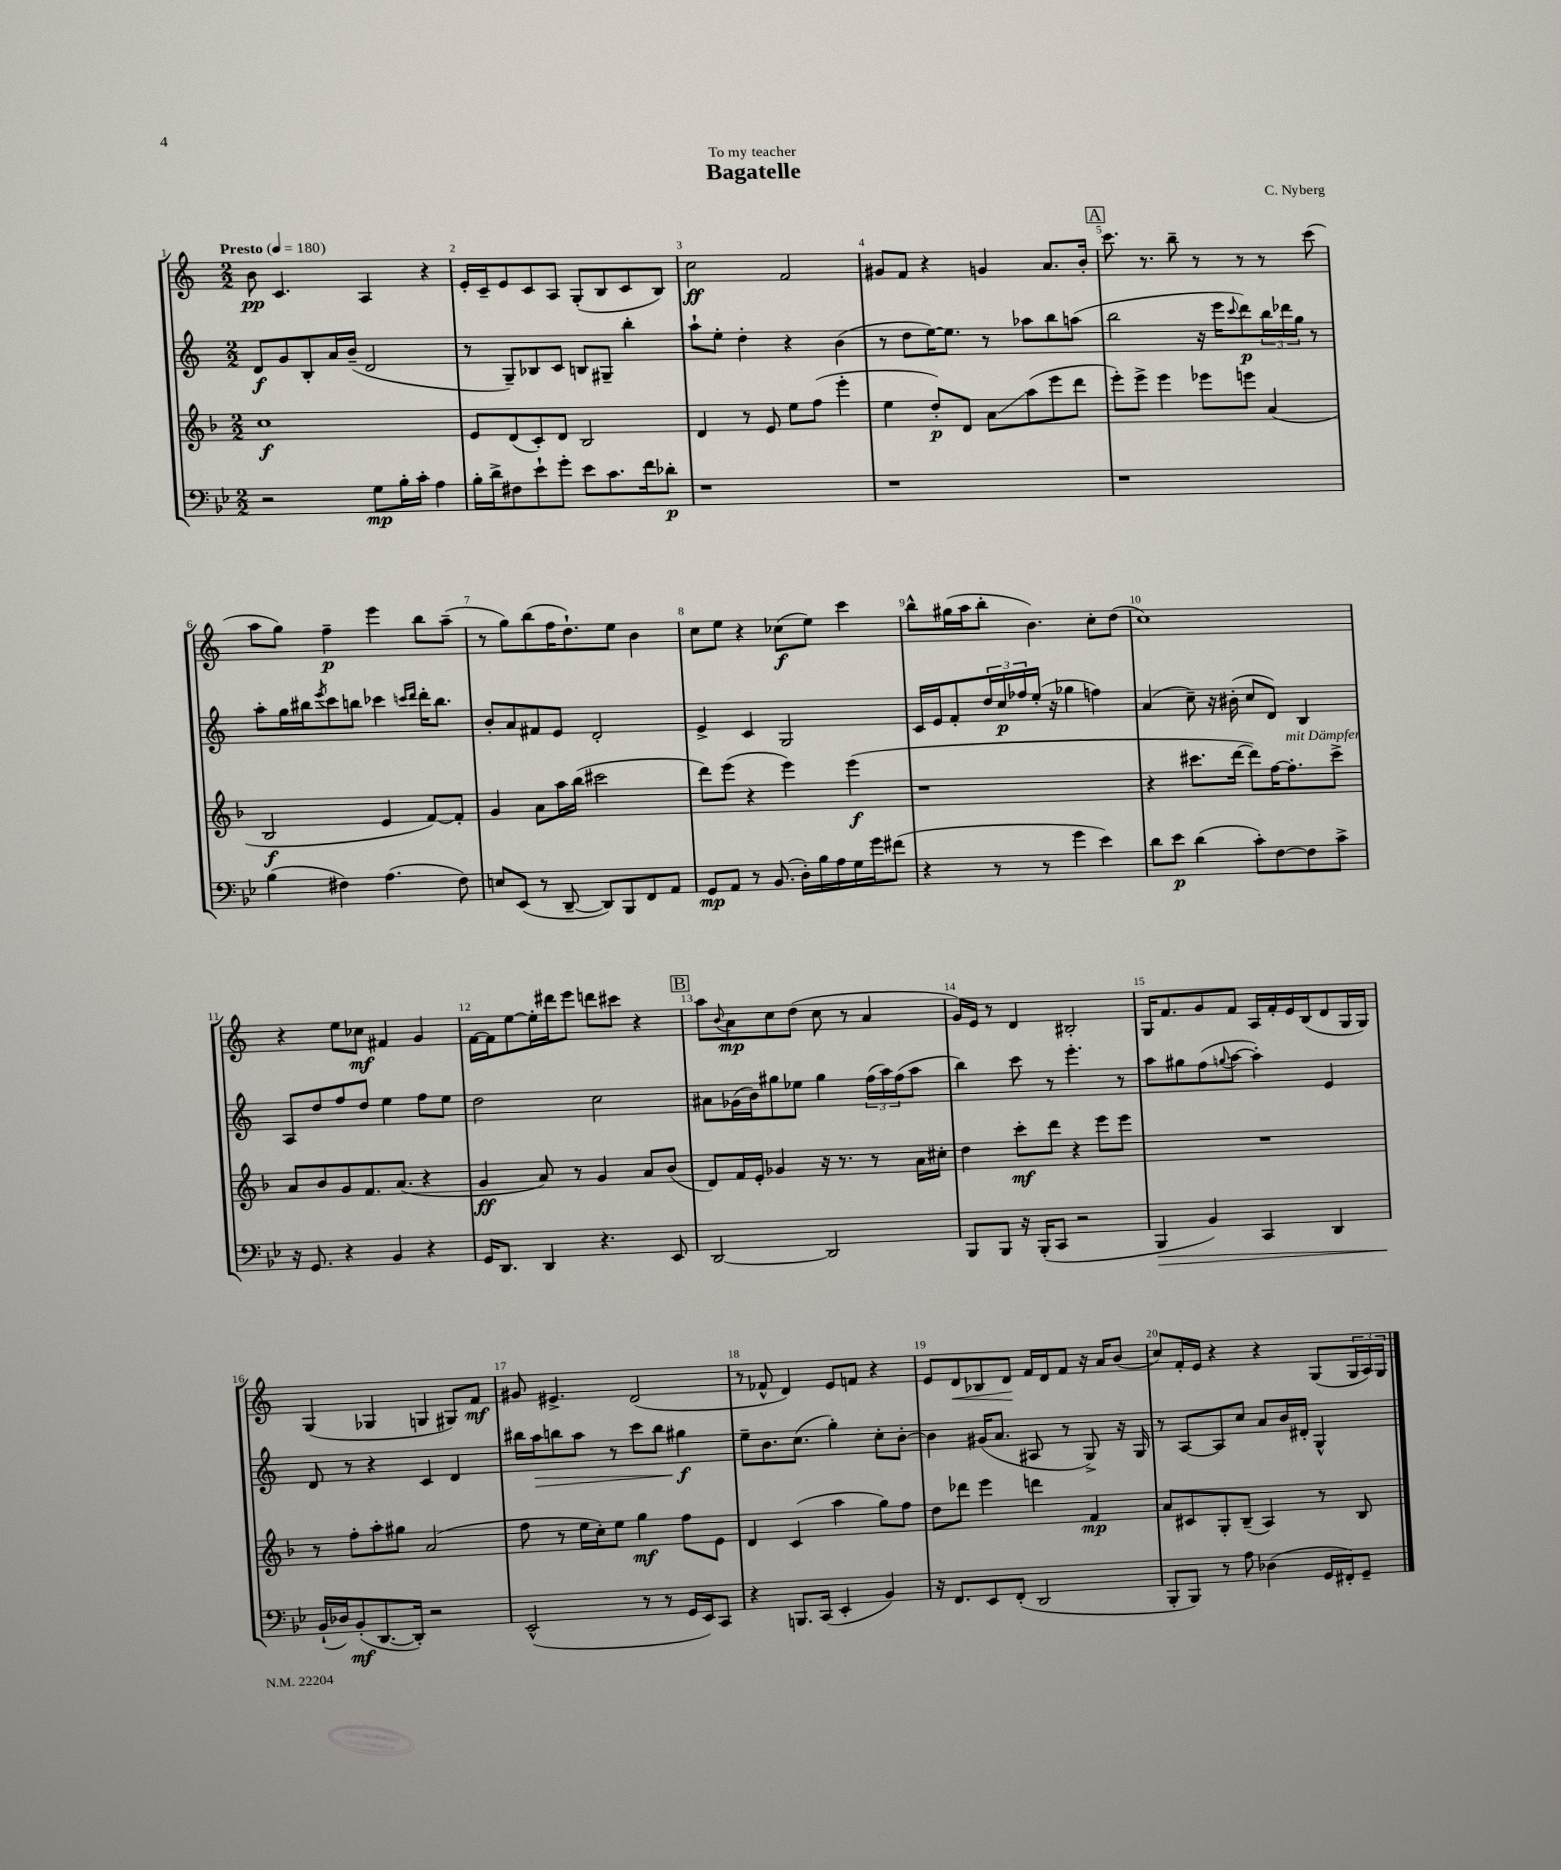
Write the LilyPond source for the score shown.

\header { title = "Bagatelle" composer = "C. Nyberg" dedication = "To my teacher" }
<<
\new StaffGroup <<
\new Staff = "s0" {
    \clef treble \key c \major \numericTimeSignature \time 2/2 \tempo "Presto" 4 = 180
    b'8\pp c'4. a4 r4 |
    e'16-. c'16-- e'8 c'8 a8 g8-.( b8 c'8 b8) |
    c''2\ff f'2 |
    gis'8 f'8 r4 g'4 a'8. b'16-. |
    \mark \markup { \box "A" } c'''8. r8. b''8-- r8 r8 r8 c'''8( |
    a''8 g''8) f''4--\p e'''4 b''8 a''8--( |
    r8 g''8) b''8( f''16 d''8.-!) e''8 b'4 |
    c''8 e''8 r4 ces''8\f( e''8) c'''4 |
    b''8-^ gis''16( a''16 b''8-. b'4.) c''8-. d''8( |
    c''1) |
    r4 e''8 ces''8\mf fis'4 g'4 |
    f'16~ f'16 e''8~ e''16-. dis'''16 e'''8 d'''8 cis'''8 r4 |
    \mark \markup { \box "B" } a''8 \appoggiatura { b'8 } a'8\mp c''8 d''8( c''8 r8 a'4 |
    g'16) e'16 r8 d'4 bis2-. |
    g16 f'8. g'8 f'8 a16 f'16-. e'16 b16( d'8 g16 g16) |
    g4( ges4 g4 gis8) f'8\mf |
    gis'8 eis'4.-> d'2( |
    r8 fes'8-^ d'4) e'8 f'8 r4 |
    e'8 d'8\< bes8 d'8\! f'16 d'16 f'8 r16 a'16 b'8( |
    c''8) f'16-. e'16 r4 r4 g8( \tuplet 3/2 { g16 a16) g16 } \bar "|." |
}
\new Staff = "s1" {
    \clef treble \key c \major \numericTimeSignature \time 2/2
    d'8\f g'8 b8-. a'16 b'16--( d'2 |
    r8 g8--) bes8 c'8 b8 gis8-- b''4-. |
    a''8-! e''8-. d''4-. r4 b'4( |
    r8 d''8 e''16~) e''8. r8 aes''8 b''8 a''8( |
    \mark \markup { \box "A" } b''2 r16 e'''16 \appoggiatura { c'''8 } d'''8\p) \tuplet 3/2 { b''16 des'''16 g''16 } r8 |
    a''8-. g''16 bis''16 \acciaccatura { e'''8 } c'''8 b''8 ces'''4 \grace { c'''16 d'''16 } d'''16-. b''8. |
    b'8-. a'8 fis'8 e'8 d'2-. |
    e'4-> c'4 g2 |
    c'16 e'16 f'8-. \tuplet 3/2 { d''16 c''16\p fes''16 } e''16-.( r16 ges''4 f''4) |
    a'4( c''8--) r16 bis'16-.( c''8 d'8) b4 |
    a8 d''8 f''8 d''8 e''4 f''8 e''8 |
    d''2 c''2 |
    \mark \markup { \box "B" } ais'8 ges'16( b'16) gis''8 ees''8 gis''4 \tuplet 3/2 { f''16( a''16) f''16( } a''8 |
    b''4) c'''8 r8 e'''4.-. r8 |
    a''8 gis''8 f''8( \appoggiatura { g''8 } a''8~ a''4-.) e'4 |
    d'8 r8 r4 c'4 d'4 |
    bis''16 a''16\> b''8 a''8 r8 c'''8 b''8 gis''4\f\! |
    e''8-- b'8. c''8.( g''4-.) c''8-. b'8~-. |
    b'4 gis'16( a'8. ais8 r8 g8->) r16 g16 |
    r8 a8~ a8 c''8 a'8 b'16 dis'16-. g4-^ \bar "|." |
}
\new Staff = "s2" {
    \clef treble \key f \major \numericTimeSignature \time 2/2
    c''1\f |
    e'8 d'8( c'8-.) d'8 bes2 |
    d'4 r8 e'8 e''8 f''8( e'''4-. |
    e''4 d''8-.\p) d'8 a'8\glissando a''8( e'''8 d'''8 |
    \mark \markup { \box "A" } e'''8-.) e'''8-> e'''4 ees'''8 e'''8 a'4( |
    bes2\f e'4 f'8~) f'8-. |
    g'4 a'8 a''16 bes''16( cis'''2 |
    d'''8) e'''8( r4 e'''4) e'''4\f( |
    r1 |
    r4 cis'''8. d'''16~ d'''8) f''16~ f''8.-.^\markup { \italic "mit Dämpfer" } cis'''8-> |
    a'8 bes'8 g'8 f'8. a'8.( r4 |
    g'4\ff a'8) r8 g'4 a'8 bes'8( |
    \mark \markup { \box "B" } d'8) f'16 e'16-. ges'4 r16 r8. r8 a'16 cis''16-. |
    d''4 c'''8-.\mf d'''8 r4 e'''8 e'''8 |
    R1 |
    r8 f''8-. a''8-. gis''8 a'2( |
    f''8 r8 e''16 c''16-.) e''8 g''4\mf f''8 e'8 |
    d'4 c'4( a''4 g''8) f''8 |
    d''8 des'''8 e'''4 d'''4 f'4\mp |
    a'8 cis'8 g8-. bes8--( a4) r8 bes8 \bar "|." |
}
\new Staff = "s3" {
    \clef bass \key bes \major \numericTimeSignature \time 2/2
    r2 g8\mp bes16-. c'16-. a4 |
    bes16-. d'16-> fis8 ees'8-! g'8-. ees'8 c'8. f'16 des'8-.\p |
    r1 |
    r1 |
    \mark \markup { \box "A" } r1 |
    bes4( fis4) a4.( fis8) |
    e8 ees,8( r8 d,8~-- d,8) bes,,8 f,8 a,8 |
    g,8\mp a,8 r8 bes,8.( d16-.) bes16 a16 g16 g'16 fis'8( |
    r4 r8 r8 g'4 ees'4) |
    d'8 ees'8\p d'4( c'8-.) f8~ f8 c'8-> |
    r16 g,8. r4 bes,4 r4 |
    g,16 d,8. d,4 r4. ees,8 |
    \mark \markup { \box "B" } d,2~ d,2 |
    bes,,8 bes,,8 r16 bes,,16-.( c,8 r2 |
    bes,,4\> bes,4) c,4 d,4 |
    bes,16-!\!( des16) bes,8-.\mf( d,8.~ d,16-.) r2 |
    ees,2-^( r8 r8 g,16 ees,16) c,8 |
    r4 b,,8. c,16( ees,4-. bes,4) |
    r16 f,8. ees,8 f,8-.( d,2 |
    bes,,8-. bes,,8) r8 a8 des4( g,16 fis,16-.) g,8-- \bar "|." |
}
>>
>>
\layout { \context { \Score \override BarNumber.break-visibility = ##(#f #t #t) barNumberVisibility = #all-bar-numbers-visible } }
